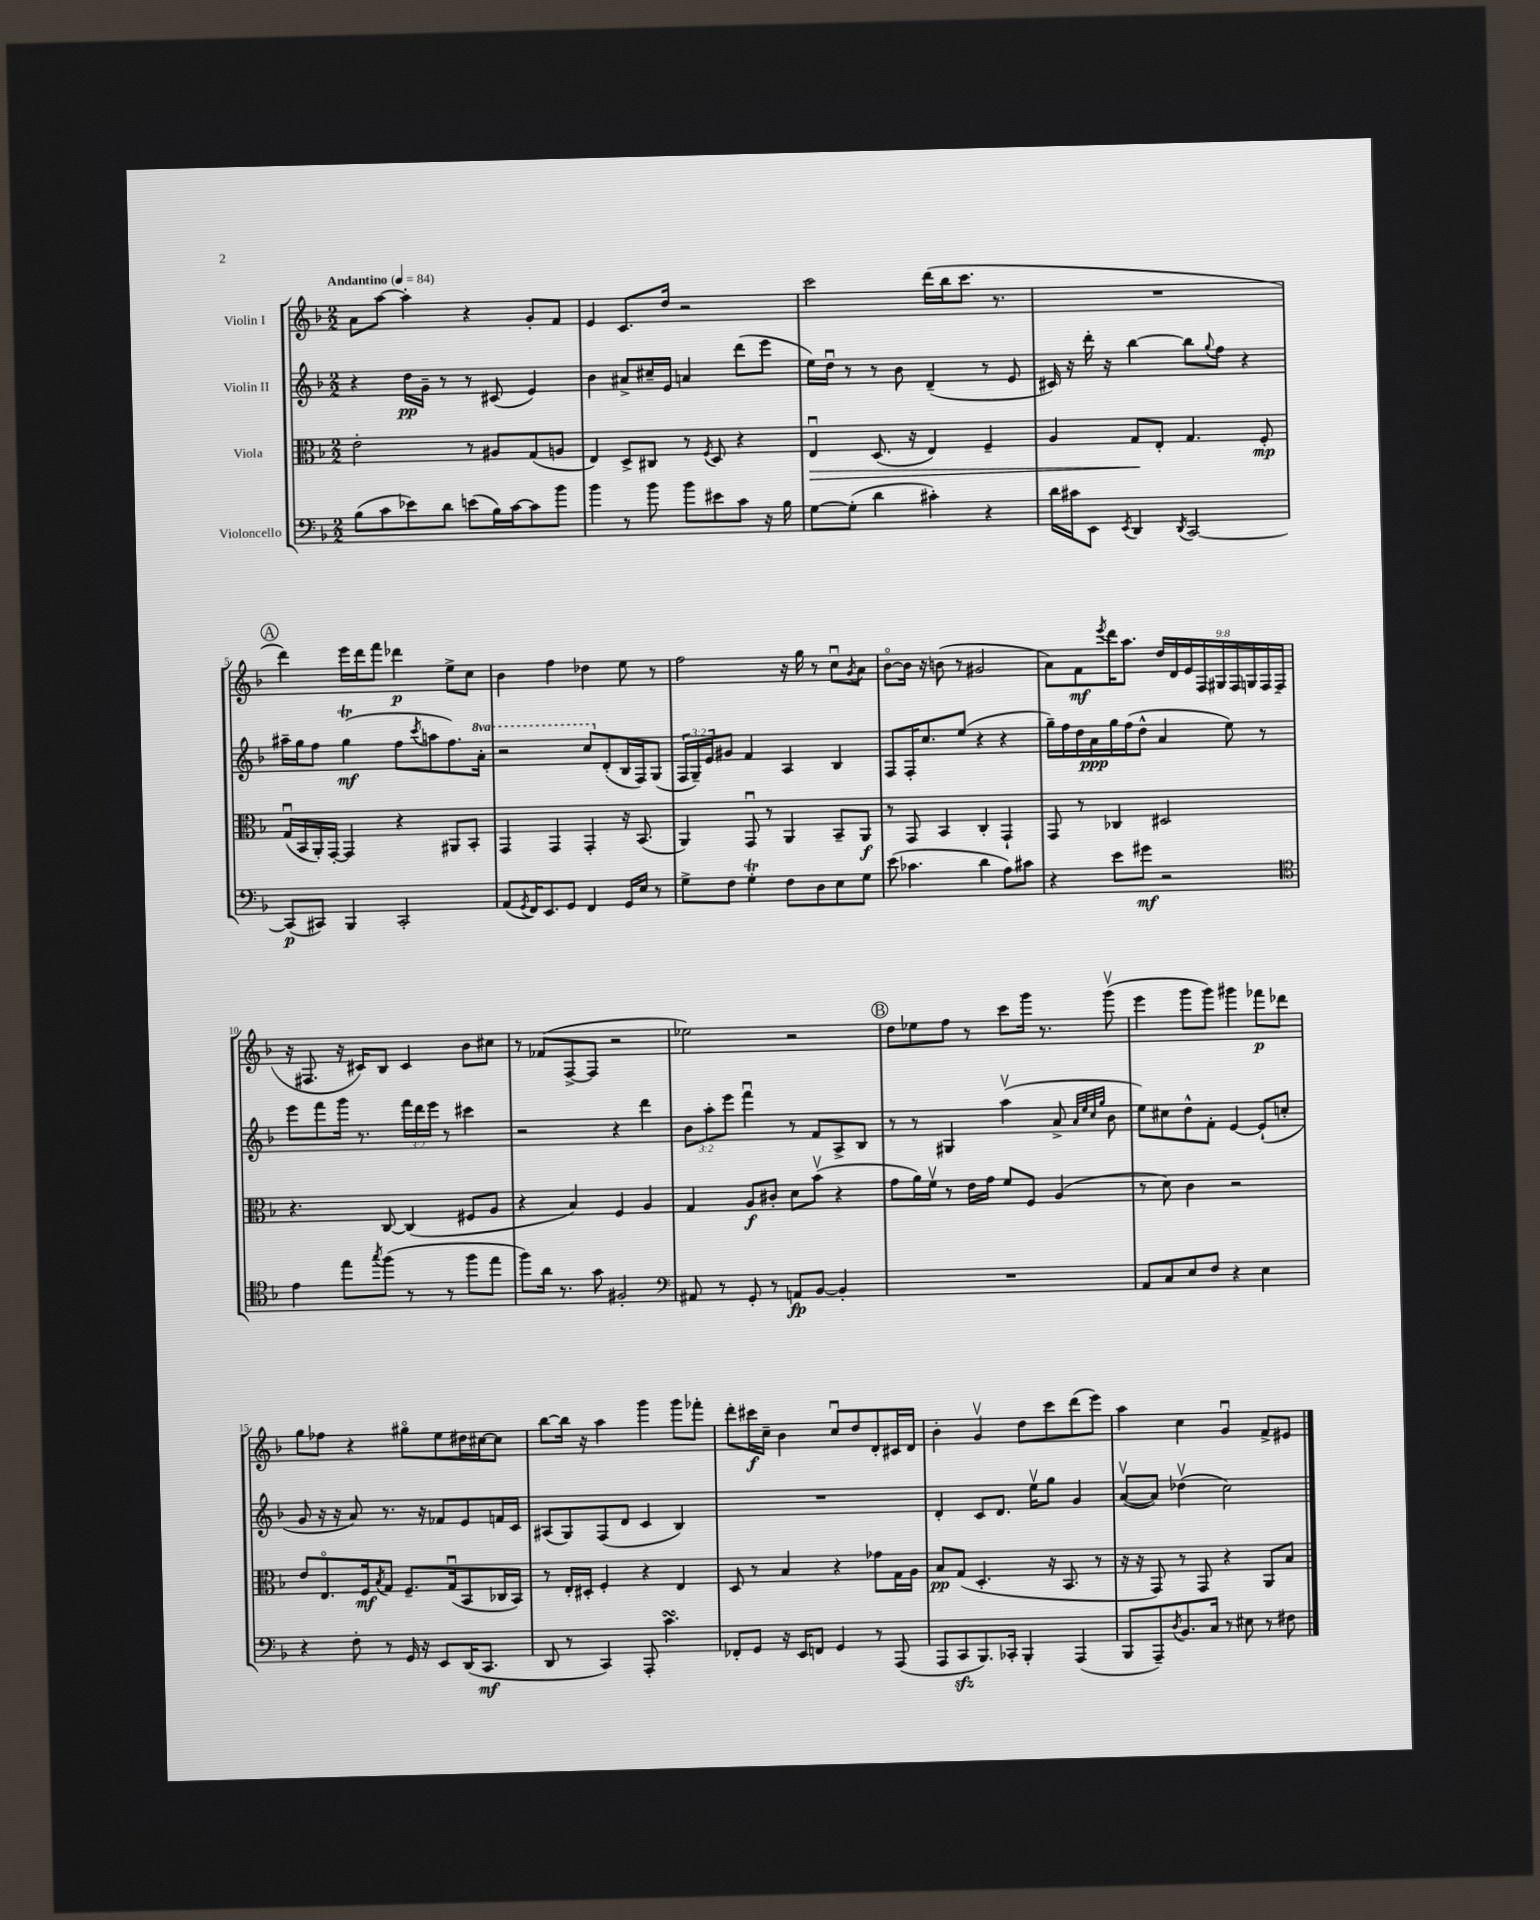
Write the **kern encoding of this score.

**kern	**kern	**kern	**kern
*staff4	*staff3	*staff2	*staff1
*clefF4	*clefC3	*clefG2	*clefG2
*k[b-]	*k[b-]	*k[b-]	*k[b-]
*M2/2	*M2/2	*M2/2	*M2/2
*MM84	*MM84	*MM84	*MM84
(8B-	2e'	4r	8a
8c	.	.	[8aa
8e-)	.	16dd	4aa']
.	.	16g~	.
8d	.	8r	.
(8e	8r	8r	4r
16B-)	8A#	(8c#	.
[16c	.	.	.
8c]	(8G	4e)	8g'
8b-	8A	.	8f
=	=	=	=
4b-	4E)	4b-	4e
8r	8D^	8a#^	8.c
8b-	8C#	16cc#~	.
.	.	16e	16dd
8b-	8r	4a	2r
.	8qF	.	.
8e#	8D	.	.
8c	4r	(8ddd	.
16r	.	8eee	.
16B-	.	.	.
=	=	=	=
[8G	4Eu	16ee)	2ccc
.	.	16ddu	.
(8G']	.	8r	.
4d	(8.D	8r	.
.	.	8b-	.
.	16r	.	.
4c#')	4E)	(4d~	(16ddd
.	.	.	16bb-
.	.	.	8.ccc
4r	4F~	8r	.
.	.	.	8.r
.	.	8e	.
=	=	=	=
16d	4A	16c#)	1r
16c#	.	16r	.
8EE	.	16ddd'	.
.	.	16r	.
8qEE	.	.	.
4DD	8G	[4bb-	.
.	8E'	.	.
8qDD	.	.	.
[2CC	4.G	8bb-]	.
.	.	8qqgg	.
.	.	8ff	.
.	.	4r	.
.	8F'	.	.
=	=	=	=
(8CC]	(16Gu	16aa#~	4ddd)
.	16BB-	16gg	.
8CC#)	16AA')	8ff	.
.	[16GG'	.	.
4BBB-	4GG]	(4gg	16eee
.	.	.	16ddd
.	.	.	8fff
2CC#'	4r	8ff	4ddd-
.	.	8qccc	.
.	.	8aa	.
.	8AA#	8.ff)	8ee^
.	8BB-'	.	8cc
.	.	16aa'	.
=	=	=	=
(8AA	4GG	2r	4b-
8qGG	.	.	.
16FF)	.	.	.
8.EE	.	.	.
.	4GG	.	4ff
8GG	.	.	.
4FF	4GG'	8ccc	4dd-
.	.	(8d'	.
16GG	16r	16B-	8ee
16E	(8.BB-	16F)	.
8r	.	(8G	8r
=	=	=	=
8G^	4AA)	24F	2ff
.	.	24G~)	.
.	.	24e	.
8F	.	8g#	.
4G'	8GGu	4f	.
.	8r	.	.
8F	4AA	4A	16r
.	.	.	16gg
8D	.	.	8r
8E	8BB-~	4B-	8ccu
.	.	.	8qg
8G	8AA	.	8a
=	=	=	=
(8e	8r	8F	[8b-o
4.c-	8GG	16F'	16b-]
.	.	8.cc	16r
.	4BB-	.	(8b
.	.	(8ee	8r
4d	4C'	4r	2g#
8A)	4GG`	4r	.
8c#	.	.	.
=	=	=	=
4r	8GG	16gg~)	8a)
.	.	16ff	.
.	8r	16dd	8f
.	.	16a	.
.	.	.	8qeee
8e	4C-	16gg	16ddd
.	.	(16ff	8.aa
8g#	.	8dd^^	.
2r	2D#	4a	18dd
.	.	.	18d
.	.	.	18e
.	.	.	18F
.	.	.	18G#
.	.	8ee)	.
.	.	.	18F
.	.	.	18G
.	.	8r	.
.	.	.	18F
.	.	.	(18F
=	=	=	=
*clefC4	*	*	*
4e	4.r	8eee	16r
.	.	.	8.F#
.	.	8fff	.
8ee	.	16ggg	16r
.	.	8.r	16c#)
8qgg	.	.	.
(8ff	[8C	.	8B-
8r	(4C]	24fff	4c#
.	.	24ddd	.
.	.	24eee	.
8r	.	8r	.
8ff	8F#	4ccc#	8b-
8ee	8A	.	8cc#
=	=	=	=
8ff)	4r	2r	8r
16a	.	.	(8f-
8.r	.	.	.
.	4B-)	.	[8F^
8g	.	.	8F]
2F#'	4F	4r	2r
.	4A	4ddd	.
=	=	=	=
*clefF4	*	*	*
8AA#	4G	12b-	2ee-)
.	.	12aa'	.
8r	.	.	.
.	.	12eee	.
8GG'	8A	4fffu	.
8r	8c#'	.	.
8AA	8d	8r	2r
[8BB-	(8b-v	8f	.
4BB-']	4r	8A^	.
.	.	8B-	.
=	=	=	=
1r	8g	8r	8dd
.	16a)	8r	8ee-
.	16fv	.	.
.	8r	4G#	8ff
.	16e	.	8r
.	16g	.	.
.	8f	(4aav	8ccc
.	8F	.	16ggg
.	.	.	8.r
.	(4A	8a^	.
.	.	32qqa	.
.	.	32qqee	.
.	.	32qqcc	.
.	.	32qqgg	.
.	.	8b-	(8gggv
=	=	=	=
8AA	8r	8ee)	4eee
8C	8d)	8cc#	.
8E	4c	8dd^^	8ggg
8F	.	8f'	8ggg)
4r	2r	[4e	4ggg#
4E	.	(8e`]	8fff-
.	.	8cc'	8ddd-
=	=	=	=
4r	8e	8g	8gg
.	8.Eo	16r	8ff-
.	.	16r	.
8F'	.	8a)	4r
.	16F	.	.
.	8qB-	.	.
8r	8G	8.r	.
16GG	8.F~	.	8gg#o
16r	.	16r	.
8EE	.	8f-	8ee
.	(16Gu	.	.
(16DD	8BB-	8e	16dd#
8.CC	.	.	[16cc#
.	16C-	16f	8cc#]
.	16BB-)	16c	.
=	=	=	=
8DD	8r	(8A#	[8bb-
8r	16E'	8G)	16bb-]
.	16D#'	.	16r
4CC)	4F'	(8F	4aa
.	.	8d	.
8AAA'	4r	4c	4ggg
4.c	.	.	.
.	4E	4B-)	8ggg
.	.	.	8fff-'
=	=	=	=
8FF-'	8D	1r	8ddd'
8GG	8r	.	16ccc#
.	.	.	16cc~
16r	4B-	.	4b-
16EE	.	.	.
8FF	.	.	.
4GG	4r	.	8ccu
.	.	.	8dd
8r	8g-	.	8d'
(8AAA	16G	.	16c#
.	16A	.	16d
=	=	=	=
8AAA	8B-	4d'	4b-'
8CC	(8G	.	.
8.BBB-)	4.D'	8c	4gv
.	.	8.d	.
16CC-'	.	.	.
4BBB-'	.	.	8dd
.	.	16eev	.
.	16r	8gg	8ccc
.	8.BB-	.	.
(4AAA	.	4g	(8ddd
.	8r	.	8eee)
=	=	=	=
8BBB-	16r	([8av	4aa
.	16r	.	.
8AAA~)	8GG)	8a])	.
8qD	.	.	.
8.BB-	8r	(4dd-v	4cc
.	8GG	.	.
16C	.	.	.
8r	4r	2cc)	4gu
8E#	.	.	.
8r	8AA	.	8f^
8F#	8B-	.	8e#
==	==	==	==
*-	*-	*-	*-
